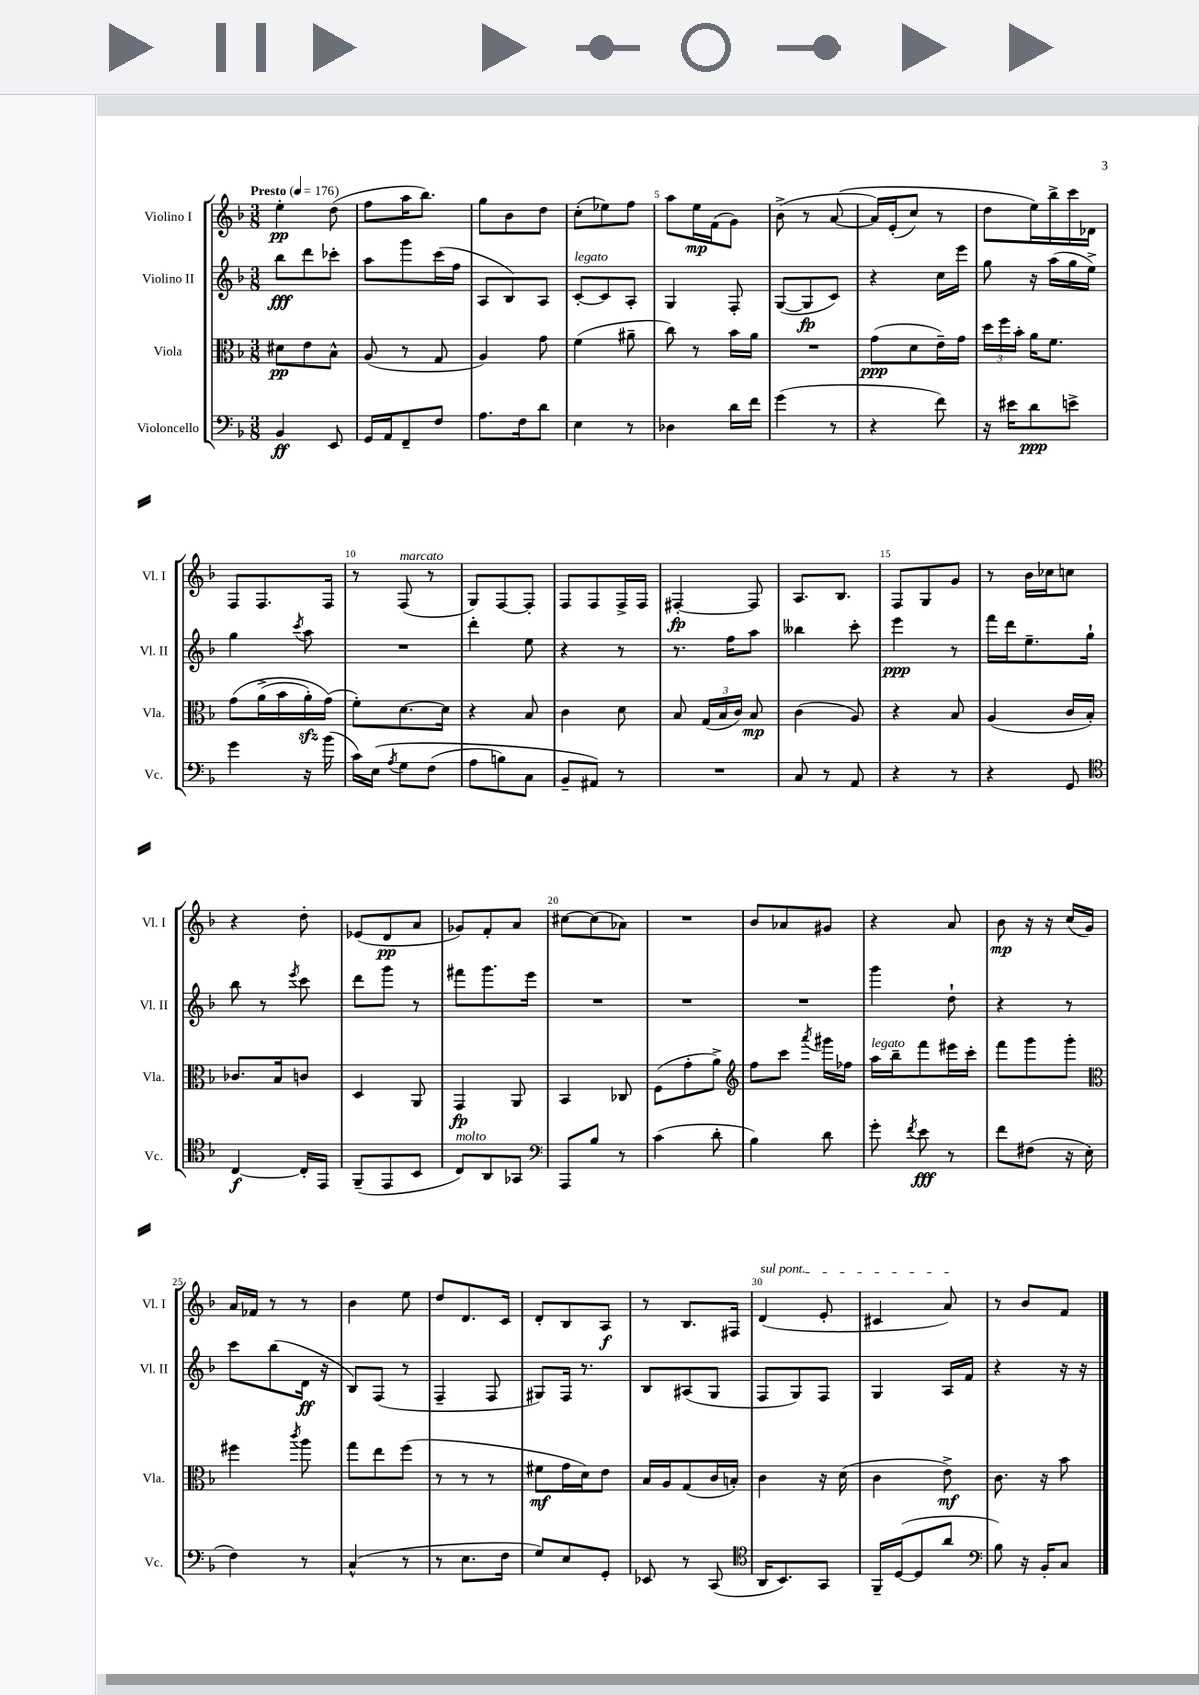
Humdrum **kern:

**kern	**dynam	**kern	**dynam	**kern	**dynam	**kern	**dynam
*part4	*part4	*part3	*part3	*part2	*part2	*part1	*part1
*staff4	*staff4	*staff3	*staff3	*staff2	*staff2	*staff1	*staff1
*I"Violoncello	*	*I"Viola	*	*I"Violino II	*	*I"Violino I	*
*I'Vc.	*	*I'Vla.	*	*I'Vl. II	*	*I'Vl. I	*
*clefF4	*	*clefC3	*	*clefG2	*	*clefG2	*
*k[b-]	*	*k[b-]	*	*k[b-]	*	*k[b-]	*
*M3/8	*	*M3/8	*	*M3/8	*	*M3/8	*
*MM176	*	*MM176	*	*MM176	*	*MM176	*
=1	=1	=1	=1	=1	=1	=1	=1
!	!	!	!	!	!	!LO:TX:a:B:t=Presto	!
4BB-/	ff	8d#X\L	pp	8bb-\L	fff	4ee'\	pp
.	.	8e\	.	8ddd\	.	.	.
8EE/	.	8B-^^\J	.	8ccc-X'\J	.	(8dd\	.
=2	=2	=2	=2	=2	=2	=2	=2
16GG/LL	.	(8A/	.	8aa\L	.	8ff\L	.
16AA/J	.	.	.	.	.	.	.
8FF~/	.	8r	.	8ggg\	.	16aa\K	.
.	.	.	.	.	.	8.bb-\J)	.
8F/J	.	8G/	.	(16ccc\L	.	.	.
.	.	.	.	16ff\JJ	.	.	.
=3	=3	=3	=3	=3	=3	=3	=3
8.A\L	.	4A/)	.	8A/L	.	8gg\L	.
.	.	.	.	8B-/)	.	8b-\	.
16F\k	.	.	.	.	.	.	.
8d\J	.	8g\	.	8A/J	.	8dd\J	.
=4	=4	=4	=4	=4	=4	=4	=4
!	!	!	!	!LO:TX:a:i:t=legato	!	!	!
4E\	.	(4f\	.	[8c'/L	.	(8cc'\L	.
.	.	.	.	8c/]	.	8ee-X\)	.
8r	.	8a#X~\	.	8A'/J	.	8ff\J	.
=5	=5	=5	=5	=5	=5	=5	=5
4D-X\	.	8cc\)	.	4G/	.	8aa\L	.
.	.	8r	.	.	.	16ee\L	mp
.	.	.	.	.	.	(16f\J	.
16d\LL	.	16b-\LL	.	8F'/	.	8g\J)	.
16f\JJ	.	16a\JJ	.	.	.	.	.
=6	=6	=6	=6	=6	=6	=6	=6
(4g\	.	4.r	.	([8G/L	.	(8b-^\	.
.	.	.	.	8G/]	fp	8r	.
8r	.	.	.	8c/J)	.	([8a/	.
=7	=7	=7	=7	=7	=7	=7	=7
4r	.	(8g\L	ppp	4r	.	16a/LL])	.
.	.	.	.	.	.	(16e'/J	.
.	.	8d\	.	.	.	8cc/J)	.
8f\)	.	16e~\L)	.	16cc\LL	.	8r	.
.	.	16g\JJ	.	16eee\JJ	.	.	.
=8	=8	=8	=8	=8	=8	=8	=8
16r	.	24dd\LL	.	8gg\	.	8dd\L	.
.	.	24ff\	.	.	.	.	.
16e#X\KL	.	.	.	.	.	.	.
.	.	24b-'\JJ	.	.	.	.	.
8d\	ppp	16a\KL	.	16r	.	16ee\L)	.
.	.	8.f\J	.	(16aa\LL	.	16bb-^\	.
8en^\J	.	.	.	16gg\	.	16ccc\	.
.	.	.	.	16ee^\JJ)	.	16d-X\JJ	.
!!LO:LB:g=z
=9	=9	=9	=9	=9	=9	=9	=9
4g\	.	(8g\L	.	4gg\	.	8F/L	.
.	.	(16a^\L	.	.	.	8.F/	.
.	.	16b-\	.	.	.	.	.
.	.	.	.	8qccc/	.	.	.
16r	.	16azz'\)	.	8aa\	.	.	.
(16b-\	.	(16g\JJ)	.	.	.	16F/Jk	.
=10	=10	=10	=10	=10	=10	=10	=10
16c\LL)	.	8f'\L)	.	4.r	.	8r	.
(16E\JJ	.	.	.	.	.	.	.
8qA/	.	.	.	.	.	.	.
!	!	!	!	!	!	!LO:TX:a:i:t=marcato	!
8G\L	.	[8.d\	.	.	.	(8F/	.
(8F\J	.	.	.	.	.	8r	.
.	.	16d\Jk]	.	.	.	.	.
=11	=11	=11	=11	=11	=11	=11	=11
8A\L	.	4r	.	4ddd'\	.	8G/L)	.
8Bn\)	.	.	.	.	.	[8F/	.
8C\J	.	8B-/	.	8ee\	.	8F'/J]	.
=12	=12	=12	=12	=12	=12	=12	=12
8BB-~/L	.	4c\	.	4r	.	8F/L	.
8AA#X/J)	.	.	.	.	.	8F/	.
8r	.	8d\	.	8r	.	16F^/L	.
.	.	.	.	.	.	16F/JJ	.
=13	=13	=13	=13	=13	=13	=13	=13
4.r	.	8B-/	.	8.r	.	[4F#X'/	fp
.	.	(24G/LL	.	.	.	.	.
.	.	24B-/	.	.	.	.	.
.	.	.	.	16ff\KL	.	.	.
.	.	24c/JJ)	.	.	.	.	.
.	.	8B-/	mp	8aa\J	.	8F#/]	.
=14	=14	=14	=14	=14	=14	=14	=14
8C/	.	(4c\	.	4bb--X\	.	8.A/L	.
8r	.	.	.	.	.	.	.
.	.	.	.	.	.	8.B-/J	.
8AA/	.	8A/)	.	8ccc'\	.	.	.
=15	=15	=15	=15	=15	=15	=15	=15
4r	.	4r	.	4eee\	ppp	8F/L	.
.	.	.	.	.	.	8G/	.
8r	.	8B-/	.	8r	.	8g/J	.
=16	=16	=16	=16	=16	=16	=16	=16
4r	.	(4A/	.	16fff\LL	.	8r	.
.	.	.	.	16ddd\J	.	.	.
.	.	.	.	8.ee~\	.	16b-\LL	.
.	.	.	.	.	.	16cc-X\J	.
8GG/	.	16c/LL	.	.	.	8ccn\J	.
.	.	16B-'/JJ)	.	16gg`\Jk	.	.	.
!!LO:LB:g=z
=17	=17	=17	=17	=17	=17	=17	=17
*clefC4	*	*	*	*	*	*	*
[4C/	f	8.c-X/L	.	8bb-\	.	4r	.
.	.	.	.	8r	.	.	.
.	.	16B-/k	.	.	.	.	.
.	.	.	.	8qeee/	.	.	.
16C'/LL]	.	8cn/J	.	8ccc\	.	8dd'\	.
16EE/JJ	.	.	.	.	.	.	.
=18	=18	=18	=18	=18	=18	=18	=18
(8FF~/L	.	4D/	.	8ddd\L	.	(8e-X/L	.
8EE/	.	.	.	8ggg\J	.	8d/	pp
8BB-/J	.	8AA/	.	8r	.	8a/J	.
=19	=19	=19	=19	=19	=19	=19	=19
!LO:TX:a:i:t=molto	!	!	!	!	!	!	!
8C/L)	.	4GG/	fp	8fff#X\L	.	8g-X/L)	.
8AA/	.	.	.	8.ggg\	.	8f'/	.
8GG-X/J	.	8AA/	.	.	.	8a/J	.
.	.	.	.	16eee\Jk	.	.	.
=20	=20	=20	=20	=20	=20	=20	=20
*clefF4	*	*	*	*	*	*	*
8AAA/L	.	4BB-/	.	4.r	.	[8cc#X\L	.
8B-/J	.	.	.	.	.	(8cc#\]	.
8r	.	8C-X/	.	.	.	8a-X\J)	.
=21	=21	=21	=21	=21	=21	=21	=21
(4c\	.	(8F\L	.	4.r	.	4.r	.
.	.	8g'\	.	.	.	.	.
8d'\	.	8a^\J)	.	.	.	.	.
=22	=22	=22	=22	=22	=22	=22	=22
*	*	*clefG2	*	*	*	*	*
4B-\)	.	8ff\L	.	4.r	.	8b-/L	.
.	.	8ccc\J	.	.	.	8a-X/	.
.	.	8qaaa/	.	.	.	.	.
8d\	.	16ggg#X\LL	.	.	.	8g#X/J	.
.	.	16ff-X\JJ	.	.	.	.	.
=23	=23	=23	=23	=23	=23	=23	=23
!	!	!LO:TX:a:i:t=legato	!	!	!	!	!
8g'\	.	16aa\LL	.	4ggg\	.	4r	.
.	.	16bb-~\J	.	.	.	.	.
8qf/	.	.	.	.	.	.	.
8e\	fff	8fff\	.	.	.	.	.
8r	.	16eee#X\L	.	8dd`\	.	8a/	.
.	.	16ccc'\JJ	.	.	.	.	.
=24	=24	=24	=24	=24	=24	=24	=24
8f\L	.	8fff\L	.	4r	.	8b-\	mp
(8F#X\J	.	8ggg\	.	.	.	16r	.
.	.	.	.	.	.	16r	.
16r	.	8ggg'\J	.	8r	.	(16cc/LL	.
16E'\	.	.	.	.	.	16g/JJ)	.
!!LO:LB:g=z
=25	=25	=25	=25	=25	=25	=25	=25
*	*	*clefC3	*	*	*	*	*
4F\)	.	4ff#X\	.	8ccc\L	.	16a/LL	.
.	.	.	.	.	.	16f-X/JJ	.
.	.	.	.	(8bb-\	.	8r	.
.	.	8qccc/	.	.	.	.	.
8r	.	8aa\	.	16d\Jk	ff	8r	.
.	.	.	.	16r	.	.	.
=26	=26	=26	=26	=26	=26	=26	=26
(4C^^/	.	8gg\L	.	8B-/L)	.	4b-\	.
.	.	8ee\	.	(8F/J	.	.	.
8r	.	(8ff\J	.	8r	.	8ee\	.
=27	=27	=27	=27	=27	=27	=27	=27
8r	.	8r	.	4F~/	.	8dd/L	.
8.E\L	.	8r	.	.	.	8.d/	.
.	.	8r	.	8F/	.	.	.
16F\Jk	.	.	.	.	.	16c/Jk	.
=28	=28	=28	=28	=28	=28	=28	=28
8G/L)	.	8f#X\L	mf	8G#X/L)	.	8d'/L	.
8E/	.	16g\L	.	16F/Jk	.	8B-/	.
.	.	16d\J)	.	8.r	.	.	.
8GG'/J	.	8e\J	.	.	.	8A/J	f
=29	=29	=29	=29	=29	=29	=29	=29
8EE-X/	.	16B-/LL	.	8B-/L	.	8r	.
.	.	16A/J	.	.	.	.	.
8r	.	(8G/	.	(8A#X/	.	8.B-/L	.
(8CC/	.	16c/L	.	8G/J	.	.	.
.	.	16Bn'/JJ)	.	.	.	16F#X/Jk	.
=30	=30	=30	=30	=30	=30	=30	=30
*clefC4	*	*	*	*	*	*	*
!	!	!	!	!	!	!LO:TX:a:i:t=sul pont.	!
16AA/KL	.	4c\	.	8F/L	.	(4d/	.
8.BB-/)	.	.	.	.	.	.	.
.	.	.	.	8G/)	.	.	.
8GG/J	.	16r	.	8F/J	.	8e'/	.
.	.	(16d\	.	.	.	.	.
=31	=31	=31	=31	=31	=31	=31	=31
16FF~/LL	.	4c\	.	4G/	.	4c#X/	.
([16D/J	.	.	.	.	.	.	.
8D/]	.	.	.	.	.	.	.
8a/J	.	8e^\)	mf	16A/LL	.	8a/)	.
.	.	.	.	16f/JJ	.	.	.
=32	=32	=32	=32	=32	=32	=32	=32
*clefF4	*	*	*	*	*	*	*
8B-\)	.	8.c\	.	4r	.	8r	.
16r	.	.	.	.	.	8b-/L	.
16BB-'/KL	.	16r	.	.	.	.	.
8C/J	.	8b-\	.	16r	.	8f/J	.
.	.	.	.	16r	.	.	.
==	==	==	==	==	==	==	==
*-	*-	*-	*-	*-	*-	*-	*-
